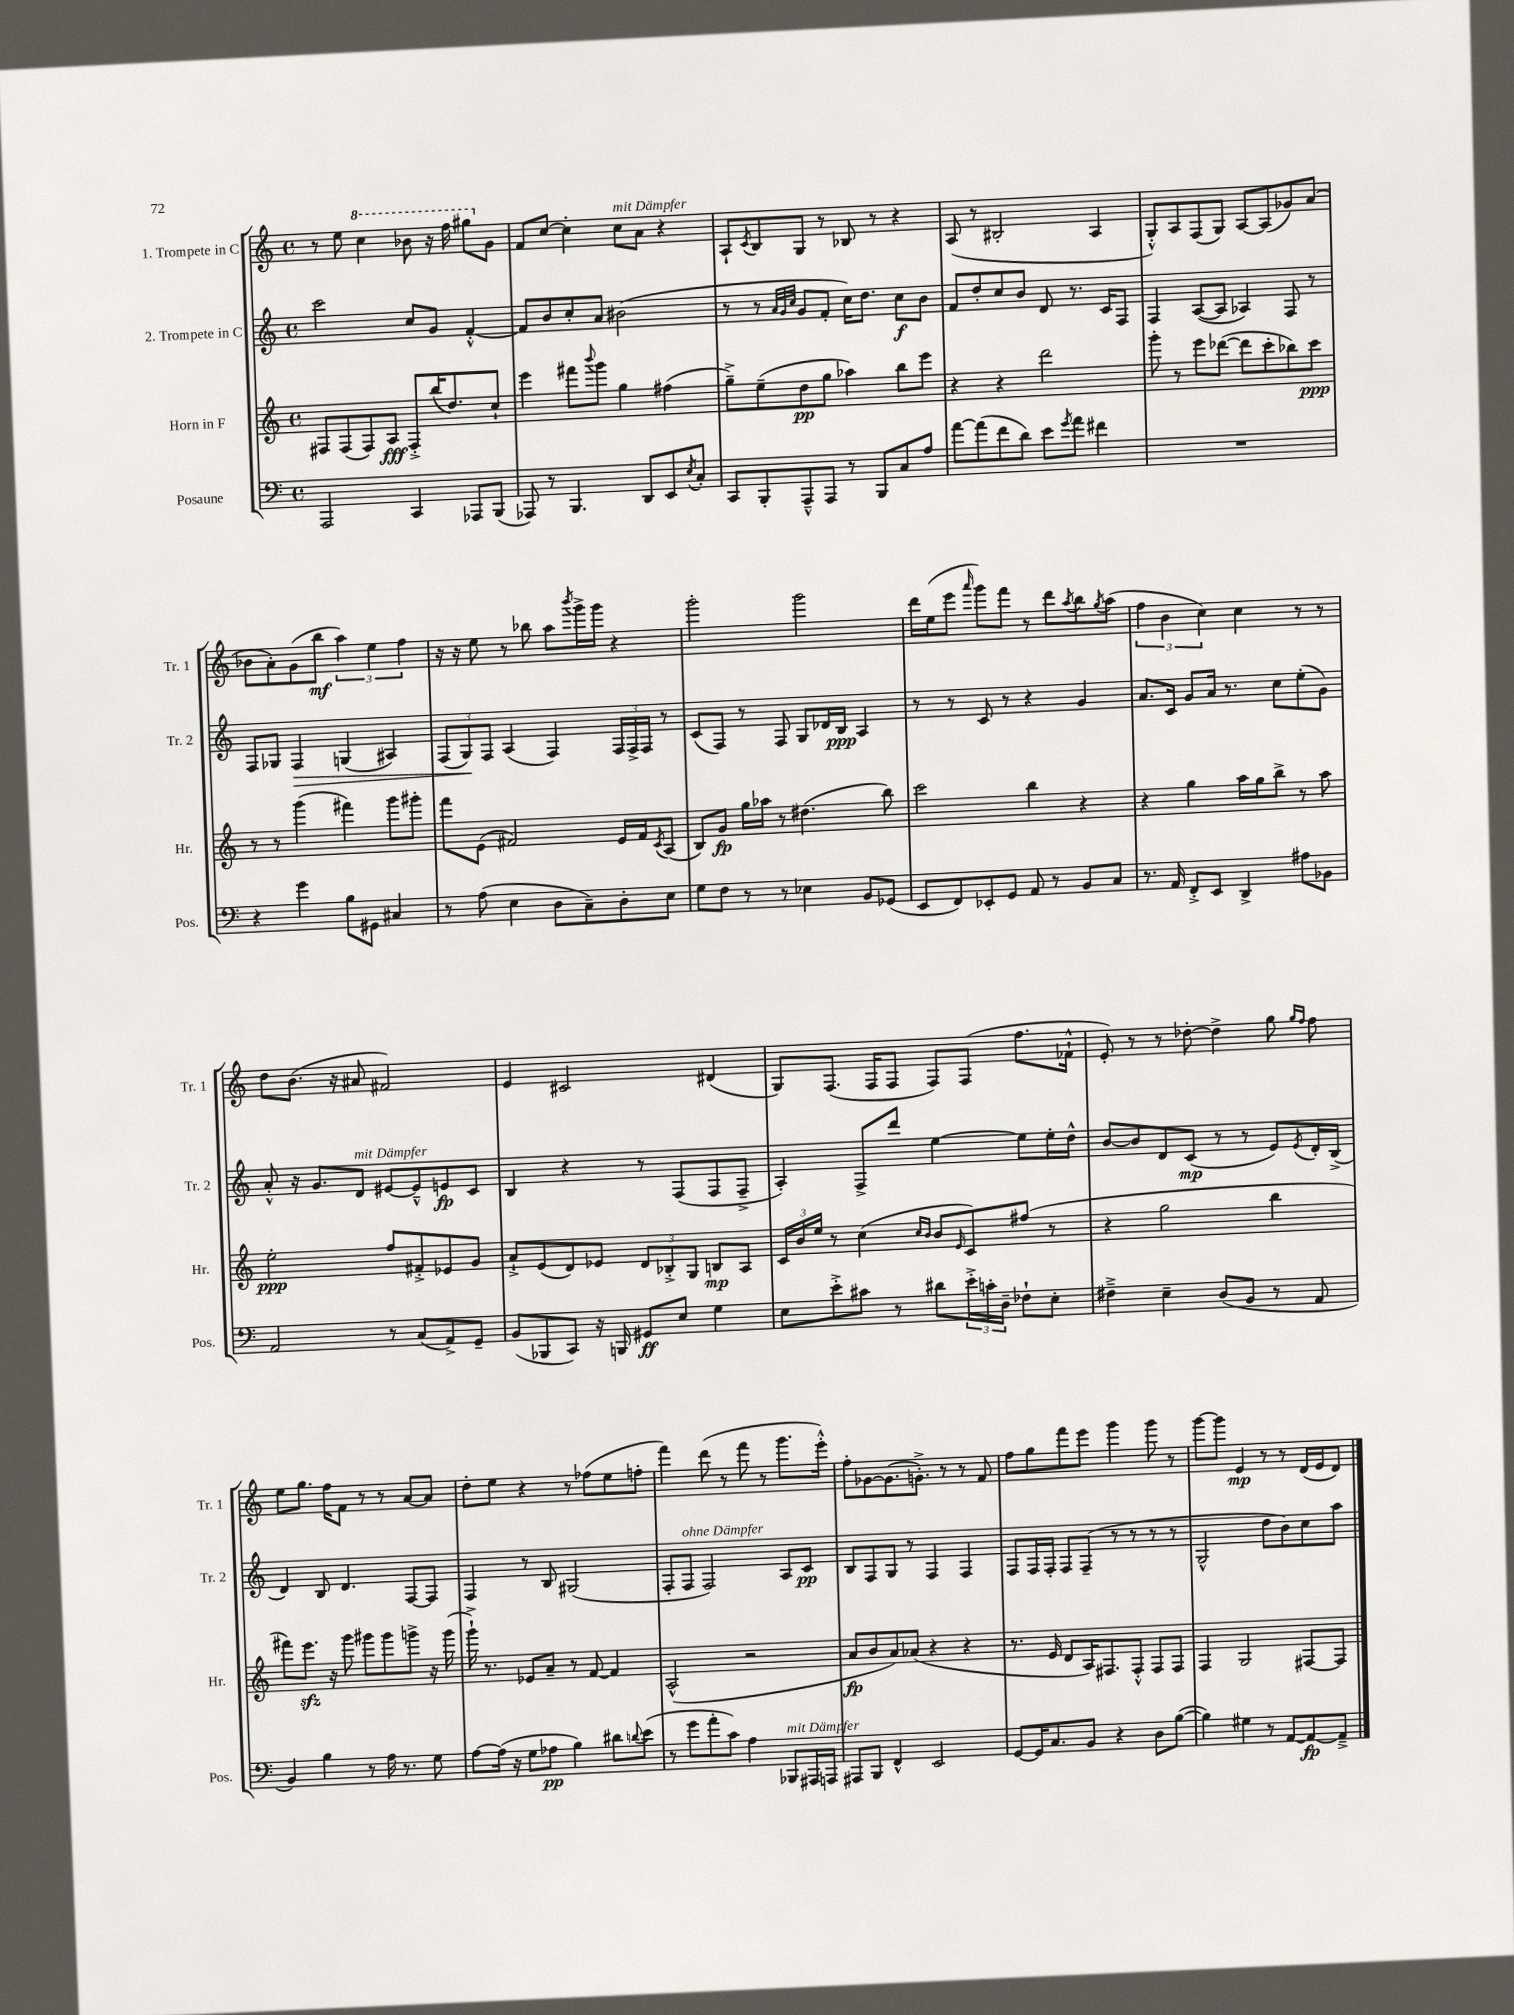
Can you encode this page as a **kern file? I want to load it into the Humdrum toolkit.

**kern	**dynam	**kern	**dynam	**kern	**dynam	**kern	**dynam
*part4	*part4	*part3	*part3	*part2	*part2	*part1	*part1
*staff4	*staff4	*staff3	*staff3	*staff2	*staff2	*staff1	*staff1
*I"Posaune	*	*I"Horn in F	*	*I"2. Trompete in C	*	*I"1. Trompete in C	*
*I'Pos.	*	*I'Hr.	*	*I'Tr. 2	*	*I'Tr. 1	*
*clefF4	*	*clefG2	*	*clefG2	*	*clefG2	*
*k[]	*	*k[]	*	*k[]	*	*k[]	*
*M4/4	*	*M4/4	*	*M4/4	*	*M4/4	*
*met(c)	*	*met(c)	*	*met(c)	*	*met(c)	*
=24	=24	=24	=24	=24	=24	=24	=24
2AAA/	.	8F#X/L	.	2ccc\	.	8r	.
.	.	(8F#/	.	.	.	8ee\	.
*	*	*	*	*	*	*8va	*
.	.	8F#/)	.	.	.	4ccc\	.
.	.	8A/J	fff	.	.	.	.
4CC/	.	8F#'^/L	.	8cc/L	.	8bb-X\	.
.	.	(16bb/K	.	8g/J	.	16r	.
.	.	8.dd/)	.	.	.	16fff\	.
8AAA-X/L	.	.	.	[4f'^^/	.	8ggg#X\L	.
*	*	*	*	*	*	*X8va	*
(8BBB/J	.	8cc`/J	.	.	.	8g\J	.
=25	=25	=25	=25	=25	=25	=25	=25
8AAA-X/)	.	4eee\	.	8f/L]	.	8f/L	.
8r	.	.	.	8b/	.	[8cc/J	.
4.BBB/	.	8fff#X\L	.	8cc'/	.	4cc'\]	.
.	.	8qqbbb/	.	.	.	.	.
.	.	8ggg\J	.	8a/J	.	.	.
!	!	!	!	!	!	!LO:TX:a:i:t=mit Dämpfer	!
.	.	4gg\	.	(2b#X\	.	8cc\L	.
8DD/L	.	.	.	.	.	8a\J	.
8EE/	.	(4ff#X\	.	.	.	4r	.
8qE/	.	.	.	.	.	.	.
8C'/J	.	.	.	.	.	.	.
=26	=26	=26	=26	=26	=26	=26	=26
8CC/L	.	8gg~^\L)	.	8r	.	8A`/L	.
.	.	.	.	.	.	8qc/	.
8BBB'/	.	(8ee~\	.	8r	.	8B/	.
.	.	.	.	32qqa/LLL	.	.	.
.	.	.	.	32qqg/	.	.	.
.	.	.	.	32qqcc/JJJ	.	.	.
8AAA~^^/	.	8dd\	pp	8g/L	.	8G/J	.
8AAA/J	.	8gg\J	.	8f'/J	.	8r	.
8r	.	4aa-X\)	.	16cc\KL)	.	8B-X/	.
.	.	.	.	8.dd\J	.	.	.
8BBB/L	.	.	.	.	.	8r	.
8C/	.	8bb\L	.	8cc\L	f	4r	.
8A/J	.	8eee\J	.	8b\J	.	.	.
=27	=27	=27	=27	=27	=27	=27	=27
[8a\L	.	4r	.	8f/L	.	(8A/	.
(8a\]	.	.	.	8dd'/	.	8r	.
8f\	.	4r	.	8cc/	.	2B#X'/	.
8d\J)	.	.	.	8b/J	.	.	.
8e\L	.	2ddd\	.	8d/	.	.	.
8qg/	.	.	.	.	.	.	.
8a\J	.	.	.	8.r	.	.	.
4f#X\	.	.	.	.	.	4A/	.
.	.	.	.	16c/KL	.	.	.
.	.	.	.	8F/J	.	.	.
=28	=28	=28	=28	=28	=28	=28	=28
1r	.	8ggg'\	.	4F/	.	8G'^^/L)	.
.	.	8r	.	.	.	8A/	.
.	.	8eee\L	.	([8A/L	.	(8F/	.
.	.	([8ddd-X\J	.	8A/J]	.	8G/J)	.
.	.	8ddd-\L]	.	4A-X/)	.	[8A/L	.
.	.	8ccc'\	.	.	.	(8A/]	.
.	.	8bb-X\)	.	8F/	.	8g-X/)	.
.	.	8ccc\J	ppp	8r	.	(8a/J	.
!!LO:LB:g=z
=29	=29	=29	=29	=29	=29	=29	=29
4r	.	8r	.	8F/L	.	8b-X\L	.
.	.	8r	.	8G-X/J	.	8a'\)	.
!	!	!	!	!	!LO:HP:b	!	!
4g\	.	(4ggg\	.	4F/	>	(8g\	.
.	.	.	.	.	.	8bb\J	mf
8B\L	.	4fff#X\)	.	(4Gn/	.	6aa\)	.
8GG#X\J	.	.	.	.	.	.	.
.	.	.	.	.	.	6ee\	.
4C#X/	.	8ggg\L	.	4A#X/)	.	.	.
.	.	.	.	.	.	6ff\	.
.	.	8ggg#X'\J	.	.	.	.	.
=30	=30	=30	=30	=30	=30	=30	=30
8r	.	8fff\L	.	(12F/L	.	16r	.
.	.	.	.	.	.	16r	.
.	.	.	.	12G/)	.	.	.
(8A\	.	(8e\J	.	.	.	8ee\	.
.	.	.	.	12F/J	]	.	.
4E\	.	2f#X/)	.	(4A/	.	8r	.
.	.	.	.	.	.	8bb-X\	.
8D\L	.	.	.	4F/)	.	8aa\L	.
.	.	.	.	.	.	8qbbb/	.
8C~\)	.	.	.	.	.	16ggg^\L	.
.	.	.	.	.	.	16ggg\JJ	.
8D'\	.	16e/LL	.	24F/LL	.	4r	.
.	.	.	.	24F^/	.	.	.
.	.	16f#/J	.	.	.	.	.
.	.	.	.	24F/JJ	.	.	.
.	.	8qc/	.	.	.	.	.
8E\J	.	(8A/J	.	8r	.	.	.
=31	=31	=31	=31	=31	=31	=31	=31
8G\L	.	8B/L)	.	(8c/L	.	2ggg'\	.
8F\J	.	8g/J	fp	8F/J)	.	.	.
8r	.	16gg\LL	.	8r	.	.	.
.	.	16aa-X\JJ	.	.	.	.	.
8r	.	8r	.	8F/	.	.	.
4E-X\	.	(4.dd#X\	.	8G/L	.	2ggg\	.
.	.	.	.	16d-X/L	.	.	.
.	.	.	.	16B/JJ	ppp	.	.
8BB/L	.	.	.	4A/	.	.	.
(8GG-X/J	.	8bb\)	.	.	.	.	.
=32	=32	=32	=32	=32	=32	=32	=32
8EE/L	.	2ccc\	.	8r	.	16ddd\LL	.
.	.	.	.	.	.	(16ee\J	.
8FF/)	.	.	.	8r	.	8eee\J	.
.	.	.	.	.	.	16qqaaa/	.
8EE-X'/	.	.	.	8c/	.	8ggg\L)	.
8GG/J	.	.	.	8r	.	8fff\J	.
8AA/	.	4bb\	.	4r	.	8r	.
8r	.	.	.	.	.	8ddd\L	.
.	.	.	.	.	.	8qaa/	.
8BB/L	.	4r	.	4g/	.	8bb\	.
.	.	.	.	.	.	8qgg/	.
8C/J	.	.	.	.	.	(8aa\J	.
=33	=33	=33	=33	=33	=33	=33	=33
8.r	.	4r	.	8.a/L	.	6ff\	.
.	.	.	.	.	.	6b\	.
16AA/	.	.	.	16c/Jk	.	.	.
8FF'^/L	.	4gg\	.	8g/L	.	.	.
.	.	.	.	.	.	6cc\)	.
8EE/J	.	.	.	16a/Jk	.	.	.
.	.	.	.	8.r	.	.	.
4DD^/	.	16aa\LL	.	.	.	4cc\	.
.	.	16gg\J	.	.	.	.	.
.	.	8bb^\J	.	8cc\L	.	.	.
8A#X\L	.	8r	.	(8ee'\	.	8r	.
8BB-X\J	.	8aa\	.	8g\J)	.	8r	.
!!LO:LB:g=z
=34	=34	=34	=34	=34	=34	=34	=34
2AA/	.	2ee'\	ppp	8a'^^/	.	8dd\L	.
.	.	.	.	16r	.	(8.b\J	.
.	.	.	.	8.g/L	.	.	.
.	.	.	.	.	.	16r	.
!	!	!	!	!LO:TX:a:i:t=mit Dämpfer	!	!	!
.	.	.	.	8d/J	.	8a#X/	.
8r	.	8ff/L	.	[8e#X/L	.	2f#X/)	.
(8C/L	.	8f#X'^/	.	8e#~^^/]	.	.	.
8AA^/)	.	8e-X/	.	8en/	fp	.	.
8GG~/J	.	8g/J	.	8c/J	.	.	.
=35	=35	=35	=35	=35	=35	=35	=35
(8BB/L	.	8a`^/L	.	4B/	.	4e/	.
8BBB-X/	.	(8e/	.	.	.	.	.
8CC/J)	.	8d/)	.	4r	.	2c#X/	.
16r	.	8e-X/J	.	.	.	.	.
16BBBn/	.	.	.	.	.	.	.
8GG#X/L	ff	12d/L	.	8r	.	.	.
.	.	12B-X'^/	.	.	.	.	.
8E/J	.	.	.	(8F/L	.	.	.
.	.	12G/J	.	.	.	.	.
4G\	.	8Bn/L	mp	8F/	.	(4d#X/	.
.	.	8A/J	.	8F~^/J	.	.	.
=36	=36	=36	=36	=36	=36	=36	=36
8E\L	.	24c/LL	.	4A'/)	.	8G/L)	.
.	.	24b/	.	.	.	.	.
.	.	24ee/JJ	.	.	.	.	.
8e'^\	.	8r	.	.	.	(8.F/J	.
8c#X\J	.	(4cc\	.	8F^/L	.	.	.
.	.	.	.	.	.	16F/KL	.
8r	.	.	.	8ddd/J	.	8F/J	.
.	.	16qqcc/LL	.	.	.	.	.
.	.	16qqb/JJ	.	.	.	.	.
8d#X\L	.	8b/L	.	[4ee\	.	8F/L)	.
.	.	16qqe/	.	.	.	.	.
24e'^\L	.	8c/)	.	.	.	(8F/J	.
24cn'\	.	.	.	.	.	.	.
24D~\JJ	.	.	.	.	.	.	.
8F-X`\L	.	(8ff#X/J	.	8ee\L]	.	8.ff\L	.
8E'\J	.	8r	.	16ee'\L	.	.	.
.	.	.	.	16dd^^\JJ	.	16f-X`^^\Jk	.
=37	=37	=37	=37	=37	=37	=37	=37
4F#X~^\	.	4r	.	[8b/L	.	8e'/)	.
.	.	.	.	8b/]	.	8r	.
4E~\	.	2gg\	.	8d/	.	8r	.
.	.	.	.	(8c/J	mp	[8dd-X'\	.
(8D/L	.	.	.	8r	.	4dd-^\]	.
8BB/J	.	.	.	8r	.	.	.
8r	.	4bb\	.	8e/L)	.	8gg\	.
.	.	.	.	.	.	16qqgg/LL	.
.	.	.	.	8qe/	.	16qqff/JJ	.
8AA/	.	.	.	16d'/L	.	8ff\	.
.	.	.	.	(16B^/JJ	.	.	.
!!LO:LB:g=z
=38	=38	=38	=38	=38	=38	=38	=38
4BB/)	.	8fff#X\L)	.	4d/)	.	8ee\L	.
.	.	8.eeezz\J	.	.	.	8.gg\J	.
4B\	.	.	.	8B/	.	.	.
.	.	16r	.	.	.	16ff\KL	.
.	.	8ggg\	.	4.d/	.	8f\J	.
8r	.	8ggg#X\L	.	.	.	8r	.
16A\	.	8ggg#\	.	.	.	8r	.
8.r	.	.	.	.	.	.	.
.	.	8gggn^\J	.	[8F/L	.	[8a/L	.
8G\	.	16r	.	8F/J]	.	8a/J]	.
.	.	(16ggg\	.	.	.	.	.
=39	=39	=39	=39	=39	=39	=39	=39
[8A\L	.	16ggg`^\)	.	4F/	.	8dd'\L	.
.	.	8.r	.	.	.	.	.
(16A\Jk]	.	.	.	.	.	8ee\J	.
16r	.	.	.	.	.	.	.
8G\L	.	8e-X/L	.	8r	.	4r	.
8A-X\J	pp	8a~/J	.	8B/	.	.	.
4B\)	.	8r	.	(2G#X/	.	8r	.
.	.	[8f/	.	.	.	(8ff-X\L	.
8d#X\L	.	4f/]	.	.	.	8ee\	.
8qqdn/	.	.	.	.	.	.	.
(8e\J	.	.	.	.	.	8ffn'\J	.
=40	=40	=40	=40	=40	=40	=40	=40
8r	.	(2A^^/	.	8F'/L	.	4fff\)	.
!	!	!	!	!LO:TX:a:i:t=ohne Dämpfer	!	!	!
8g\L	.	.	.	8F/J	.	.	.
8a'\	.	.	.	2F/)	.	(8ddd\	.
8c\J)	.	.	.	.	.	8r	.
4A\	.	2r	.	.	.	8fff\	.
.	.	.	.	.	.	8r	.
!LO:TX:a:i:t=mit Dämpfer	!	!	!	!	!	!	!
8BBB-X/L	.	.	.	8A/L	.	8.ggg\L	.
16AAA#X/L	.	.	.	8c/J	pp	.	.
16AAAn/JJ	.	.	.	.	.	16eee'^^\Jk)	.
=41	=41	=41	=41	=41	=41	=41	=41
8AAA#X/L	.	8a/L	fp	8B/L	.	8ff'\L	.
8BBB/J	.	8b/	.	8F/	.	[8g-X\	.
4FF^^/	.	8a/)	.	8G/J	.	(8.g-\]	.
.	.	(8a-X/J	.	8r	.	.	.
.	.	.	.	.	.	8.gn'^\J)	.
2EE/	.	4r	.	4F/	.	.	.
.	.	.	.	.	.	8r	.
.	.	4r	.	4F/	.	8r	.
.	.	.	.	.	.	8f/	.
=42	=42	=42	=42	=42	=42	=42	=42
[8GG/L	.	8.r	.	8F/L	.	8ff\L	.
16GG/K]	.	.	.	16F/L	.	8gg\	.
8.C/	.	16e/	.	16F'/JJ	.	.	.
.	.	8d/L	.	8F/L	.	8fff\	.
8BB/J	.	16A/K)	.	(8F~/J	.	8eee\J	.
.	.	8.F#X/	.	.	.	.	.
4r	.	.	.	8r	.	4ggg\	.
.	.	8F#'^^/J	.	8r	.	.	.
8D\L	.	8F#/L	.	8r	.	8ggg\	.
([8B\J	.	8F#/J	.	8r	.	8r	.
=43	=43	=43	=43	=43	=43	=43	=43
4B\])	.	4F/	.	2G^^/	.	[8ggg\L	.
.	.	.	.	.	.	8ggg\J]	.
4G#X\	.	2G/	.	.	.	4e/	mp
8r	.	.	.	8dd\L	.	8r	.
[8AA/L	.	.	.	8b\)	.	8r	.
8AA/_	fp	[8F#X/L	.	8cc\	.	(16d/LL	.
.	.	.	.	.	.	16e/J	.
8AA~^/J]	.	8F#/J]	.	8aa\J	.	8d/J)	.
==	==	==	==	==	==	==	==
*-	*-	*-	*-	*-	*-	*-	*-
